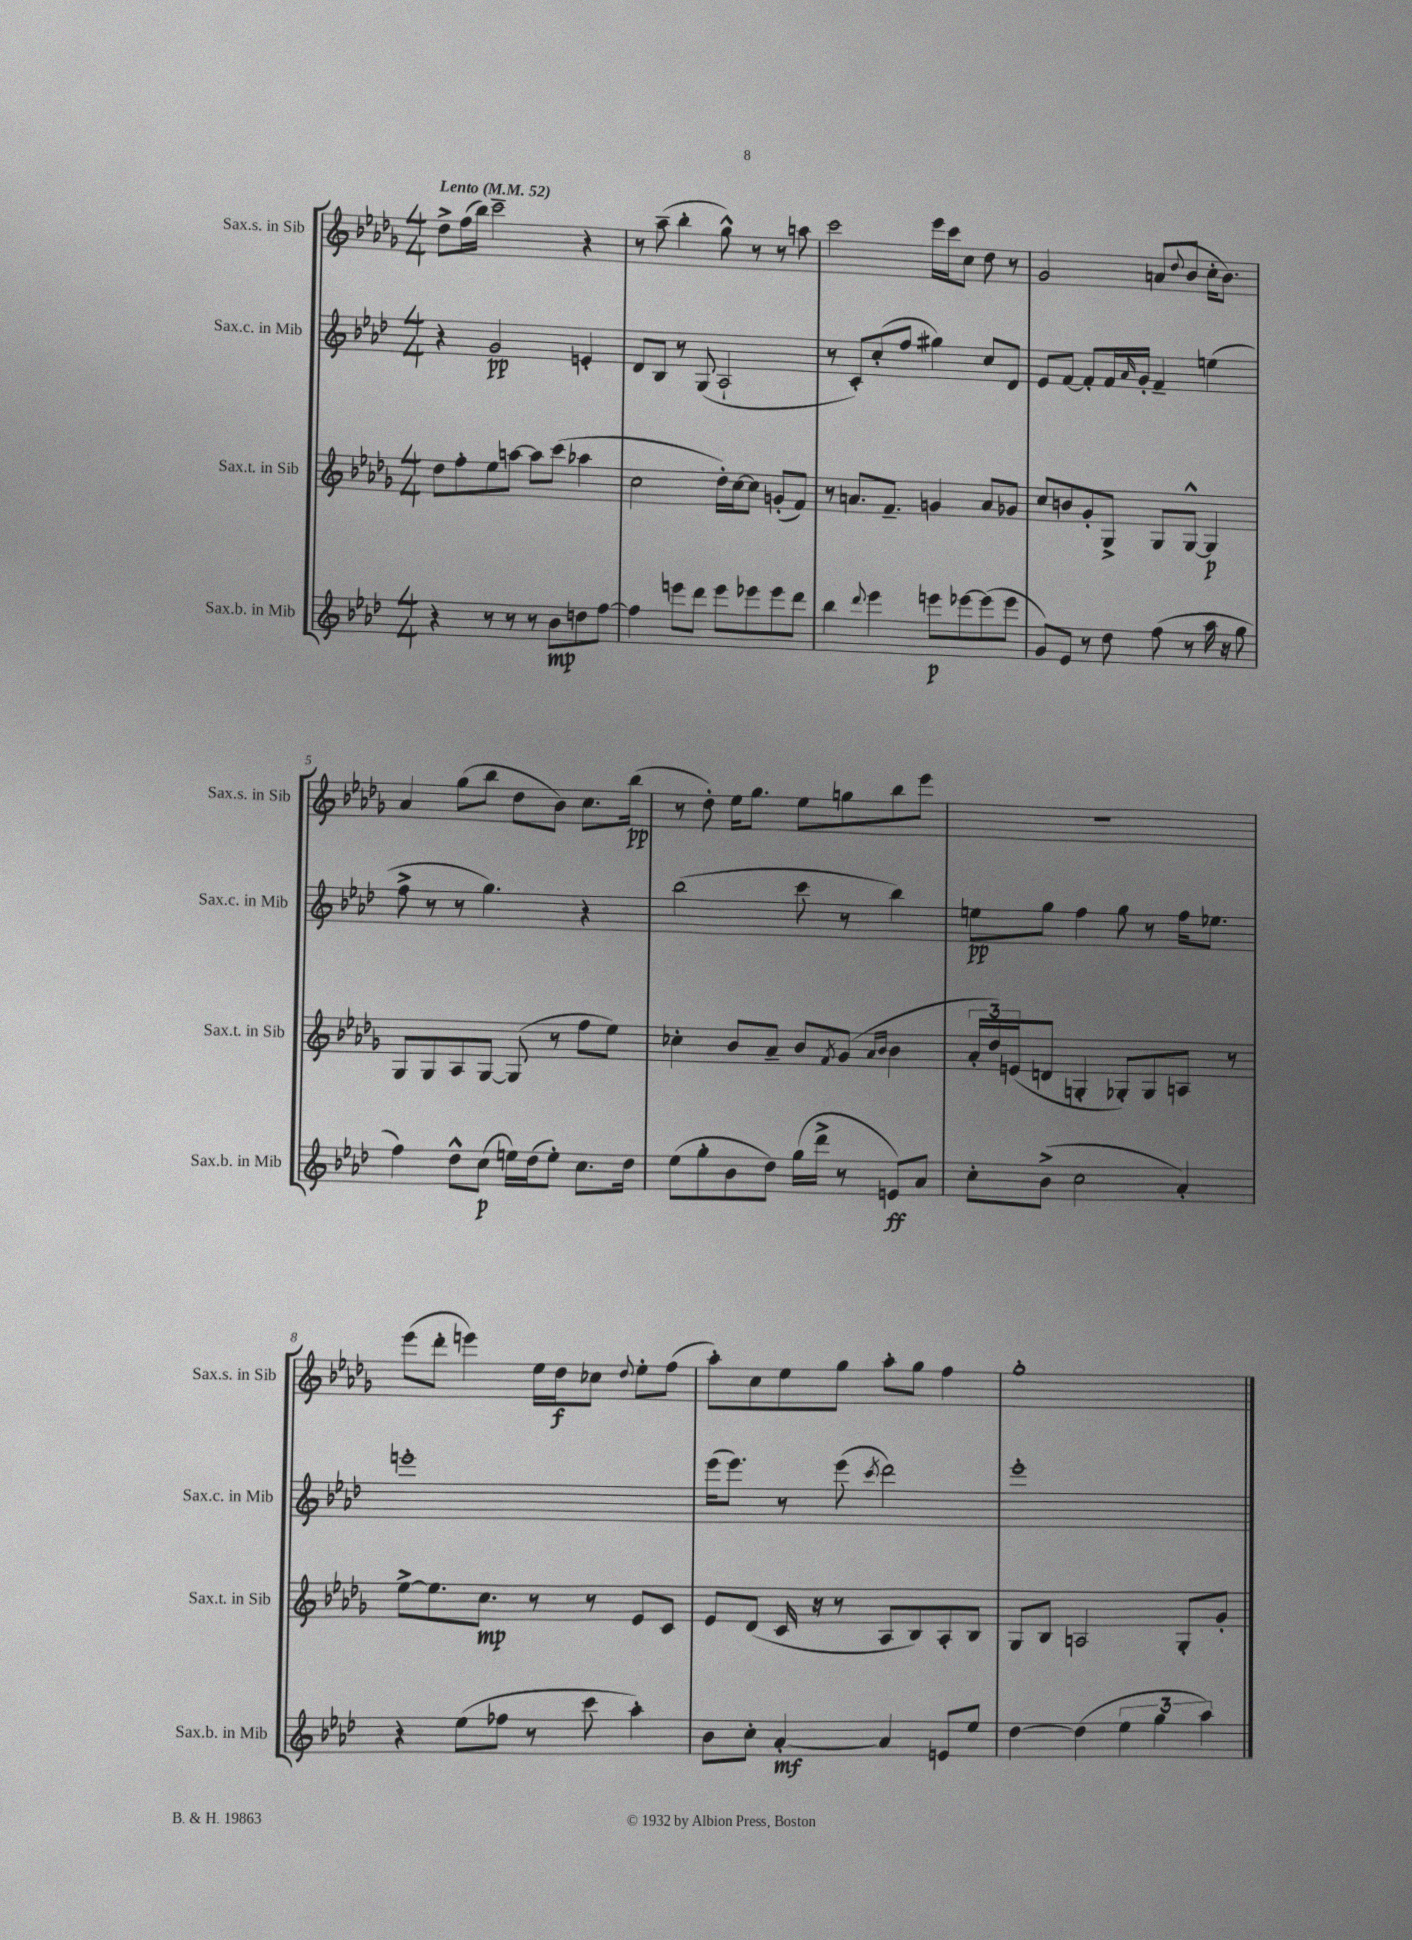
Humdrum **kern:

**kern	**dynam	**kern	**dynam	**kern	**dynam	**kern	**dynam
*part4	*part4	*part3	*part3	*part2	*part2	*part1	*part1
*staff4	*staff4	*staff3	*staff3	*staff2	*staff2	*staff1	*staff1
*I"Sax.b. in Mib	*	*I"Sax.t. in Sib	*	*I"Sax.c. in Mib	*	*I"Sax.s. in Sib	*
*I'Sax.b. in Mib	*	*I'Sax.t. in Sib	*	*I'Sax.c. in Mib	*	*I'Sax.s. in Sib	*
*clefG2	*	*clefG2	*	*clefG2	*	*clefG2	*
*k[b-e-a-d-]	*	*k[b-e-a-d-g-]	*	*k[b-e-a-d-]	*	*k[b-e-a-d-g-]	*
*M4/4	*	*M4/4	*	*M4/4	*	*M4/4	*
*MM52	*	*MM52	*	*MM52	*	*MM52	*
=1	=1	=1	=1	=1	=1	=1	=1
!	!	!	!	!	!	!LO:TX:a:B:t=Lento	!
4r	.	8dd-\L	.	4r	.	8dd-^\L	.
.	.	8ff'\	.	.	.	(16ff\L	.
.	.	.	.	.	.	16bb-\JJ)	.
8r	.	8ee-\	.	2g/	pp	2ccc~\	.
8r	.	[8aan\J	.	.	.	.	.
8r	.	8aa\L]	.	.	.	.	.
8b-\L	mp	(8ccc\J	.	.	.	.	.
8ddn\	.	4aa-X\	.	4en'/	.	4r	.
[8ff\J	.	.	.	.	.	.	.
=2	=2	=2	=2	=2	=2	=2	=2
4ff\]	.	2cc\	.	8d-/L	.	8r	.
.	.	.	.	8B-/J	.	(8aa-~\	.
8eeen\L	.	.	.	8r	.	4bb-'\	.
8ddd-\J	.	.	.	(8G/	.	.	.
8eee\L	.	16dd-'\LL)	.	2A-`/	.	8gg-^^\)	.
.	.	[16cc\J	.	.	.	.	.
8eee-X\	.	8cc\J]	.	.	.	8r	.
8eee-\	.	(8gn'/L	.	.	.	8r	.
8ddd-\J	.	8f/J)	.	.	.	8aan\	.
=3	=3	=3	=3	=3	=3	=3	=3
4bb-\	.	8r	.	8r	.	2ccc\	.
.	.	8.an/L	.	8c'/L)	.	.	.
8qqddd-/	.	.	.	.	.	.	.
4eee-\	.	.	.	(8cc'/	.	.	.
.	.	8.f~/J	.	.	.	.	.
.	.	.	.	8ff/J	.	.	.
8eeen\L	p	4gn/	.	4gg#X\)	.	16eee-\LL	.
.	.	.	.	.	.	16ccc\J	.
[8eee-X\	.	.	.	.	.	8cc\J	.
(8eee-\]	.	8a/L	.	8cc/L	.	8dd-\	.
8eee-\J	.	8g-X/J	.	8d-/J	.	8r	.
=4	=4	=4	=4	=4	=4	=4	=4
8g/L)	.	8cc/L	.	8e-/L	.	2g-/	.
8e-/J	.	8bn/	.	[8f/J	.	.	.
8r	.	8g-'/	.	8f'/L]	.	.	.
8dd-\	.	8G-^/J	.	16f/L	.	.	.
.	.	.	.	16qqa-/	.	.	.
.	.	.	.	16g'/JJ	.	.	.
(8ff\	.	8G-/L	.	4f~/	.	(8an/L	.
.	.	.	.	.	.	8qqdd-/	.
8r	.	[8G-^^/J	.	.	.	8b-/J	.
16aa-\	.	4G-/]	p	(4een\	.	16cc'\KL	.
16r	.	.	.	.	.	8.b-\J)	.
8gg\	.	.	.	.	.	.	.
!!LO:LB:g=z
=5	=5	=5	=5	=5	=5	=5	=5
4ff\)	.	8G-/L	.	8ff^\	.	4a-/	.
.	.	8G-/	.	8r	.	.	.
8dd-^^\L	.	8A-/	.	8r	.	(8gg-\L	.
(8cc\J	p	[8G-/J	.	4.gg\)	.	8bb-\J	.
16een\LL)	.	(8G-/]	.	.	.	8dd-\L	.
(16dd-\J	.	.	.	.	.	.	.
8ee'\J)	.	8r	.	.	.	8b-\J)	.
8.cc\L	.	8ff\L	.	4r	.	8.cc\L	.
.	.	8ee-\J)	.	.	.	.	.
16dd-\Jk	.	.	.	.	.	(16bb-\Jk	pp
=6	=6	=6	=6	=6	=6	=6	=6
(8ee-\L	.	4cc-X'\	.	(2bb-\	.	8r	.
8gg'\	.	.	.	.	.	8dd-'\)	.
8b-\	.	8b-/L	.	.	.	16ee-\KL	.
.	.	.	.	.	.	8.gg-\J	.
8dd-\J)	.	8a-~/J	.	.	.	.	.
(16gg\LL	.	8b-/L	.	8ccc\	.	8ee-\L	.
16ddd-^\JJ	.	.	.	.	.	.	.
.	.	8qf/	.	.	.	.	.
8r	.	(8g-/J	.	8r	.	8ggn\	.
.	.	16qqa-/LL	.	.	.	.	.
.	.	16qqb-/JJ	.	.	.	.	.
8en/L)	ff	4b-\	.	4bb-\)	.	8bb-\	.
8a-/J	.	.	.	.	.	8eee-\J	.
=7	=7	=7	=7	=7	=7	=7	=7
8cc'\L	.	24a-'/LL	.	8een\L	pp	1r	.
.	.	24dd-/)	.	.	.	.	.
.	.	(24en/J	.	.	.	.	.
(8b-^\J	.	8dn/J	.	8gg\J	.	.	.
2cc\	.	4Gn'/	.	4ff\	.	.	.
.	.	8G-X'/L)	.	8gg\	.	.	.
.	.	8G-/	.	8r	.	.	.
4a-'/)	.	8An/J	.	16ff\KL	.	.	.
.	.	.	.	8.ee-X\J	.	.	.
.	.	8r	.	.	.	.	.
!!LO:LB:g=z
=8	=8	=8	=8	=8	=8	=8	=8
4r	.	[8ee-^\L	.	1eeen'	.	(8eee-\L	.
.	.	8.ee-\]	.	.	.	8ddd-'\J	.
(8ee-\L	.	.	.	.	.	4eeen\)	.
.	.	8.cc\J	mp	.	.	.	.
8ff-X\J	.	.	.	.	.	.	.
8r	.	8r	.	.	.	16ee-\LL	.
.	.	.	.	.	.	16dd-\J	f
8ccc\	.	8r	.	.	.	8cc-X\J	.
.	.	.	.	.	.	8qqdd-/	.
4aa-'\)	.	8e-/L	.	.	.	8ee-'\L	.
.	.	8c/J	.	.	.	(8ff\J	.
=9	=9	=9	=9	=9	=9	=9	=9
8b-\L	.	8e-/L	.	(16eee-\KL	.	8aa-'\L)	.
.	.	.	.	8.eee-\J)	.	.	.
8cc'\J	.	(8d-/J	.	.	.	8cc\	.
[4a-'/	mf	16c/	.	8r	.	8ee-\	.
.	.	16r	.	.	.	.	.
.	.	8r	.	(8eee-\	.	8gg-\J	.
.	.	.	.	8qccc/	.	.	.
4a-/]	.	8A-/L	.	2ddd-\)	.	8aa-'\L	.
.	.	8B-/)	.	.	.	8gg-\J	.
8en/L	.	8A-'/	.	.	.	4ff\	.
8ee-/J	.	8B-/J	.	.	.	.	.
=10	=10	=10	=10	=10	=10	=10	=10
[4dd-\	.	8G-/L	.	1eee-'	.	1gg-'	.
.	.	8B-/J	.	.	.	.	.
(4dd-\]	.	2An/	.	.	.	.	.
6ee-\	.	.	.	.	.	.	.
6gg\	.	.	.	.	.	.	.
.	.	8G-'/L	.	.	.	.	.
6aa-\)	.	.	.	.	.	.	.
.	.	8g-'/J	.	.	.	.	.
==	==	==	==	==	==	==	==
*-	*-	*-	*-	*-	*-	*-	*-
